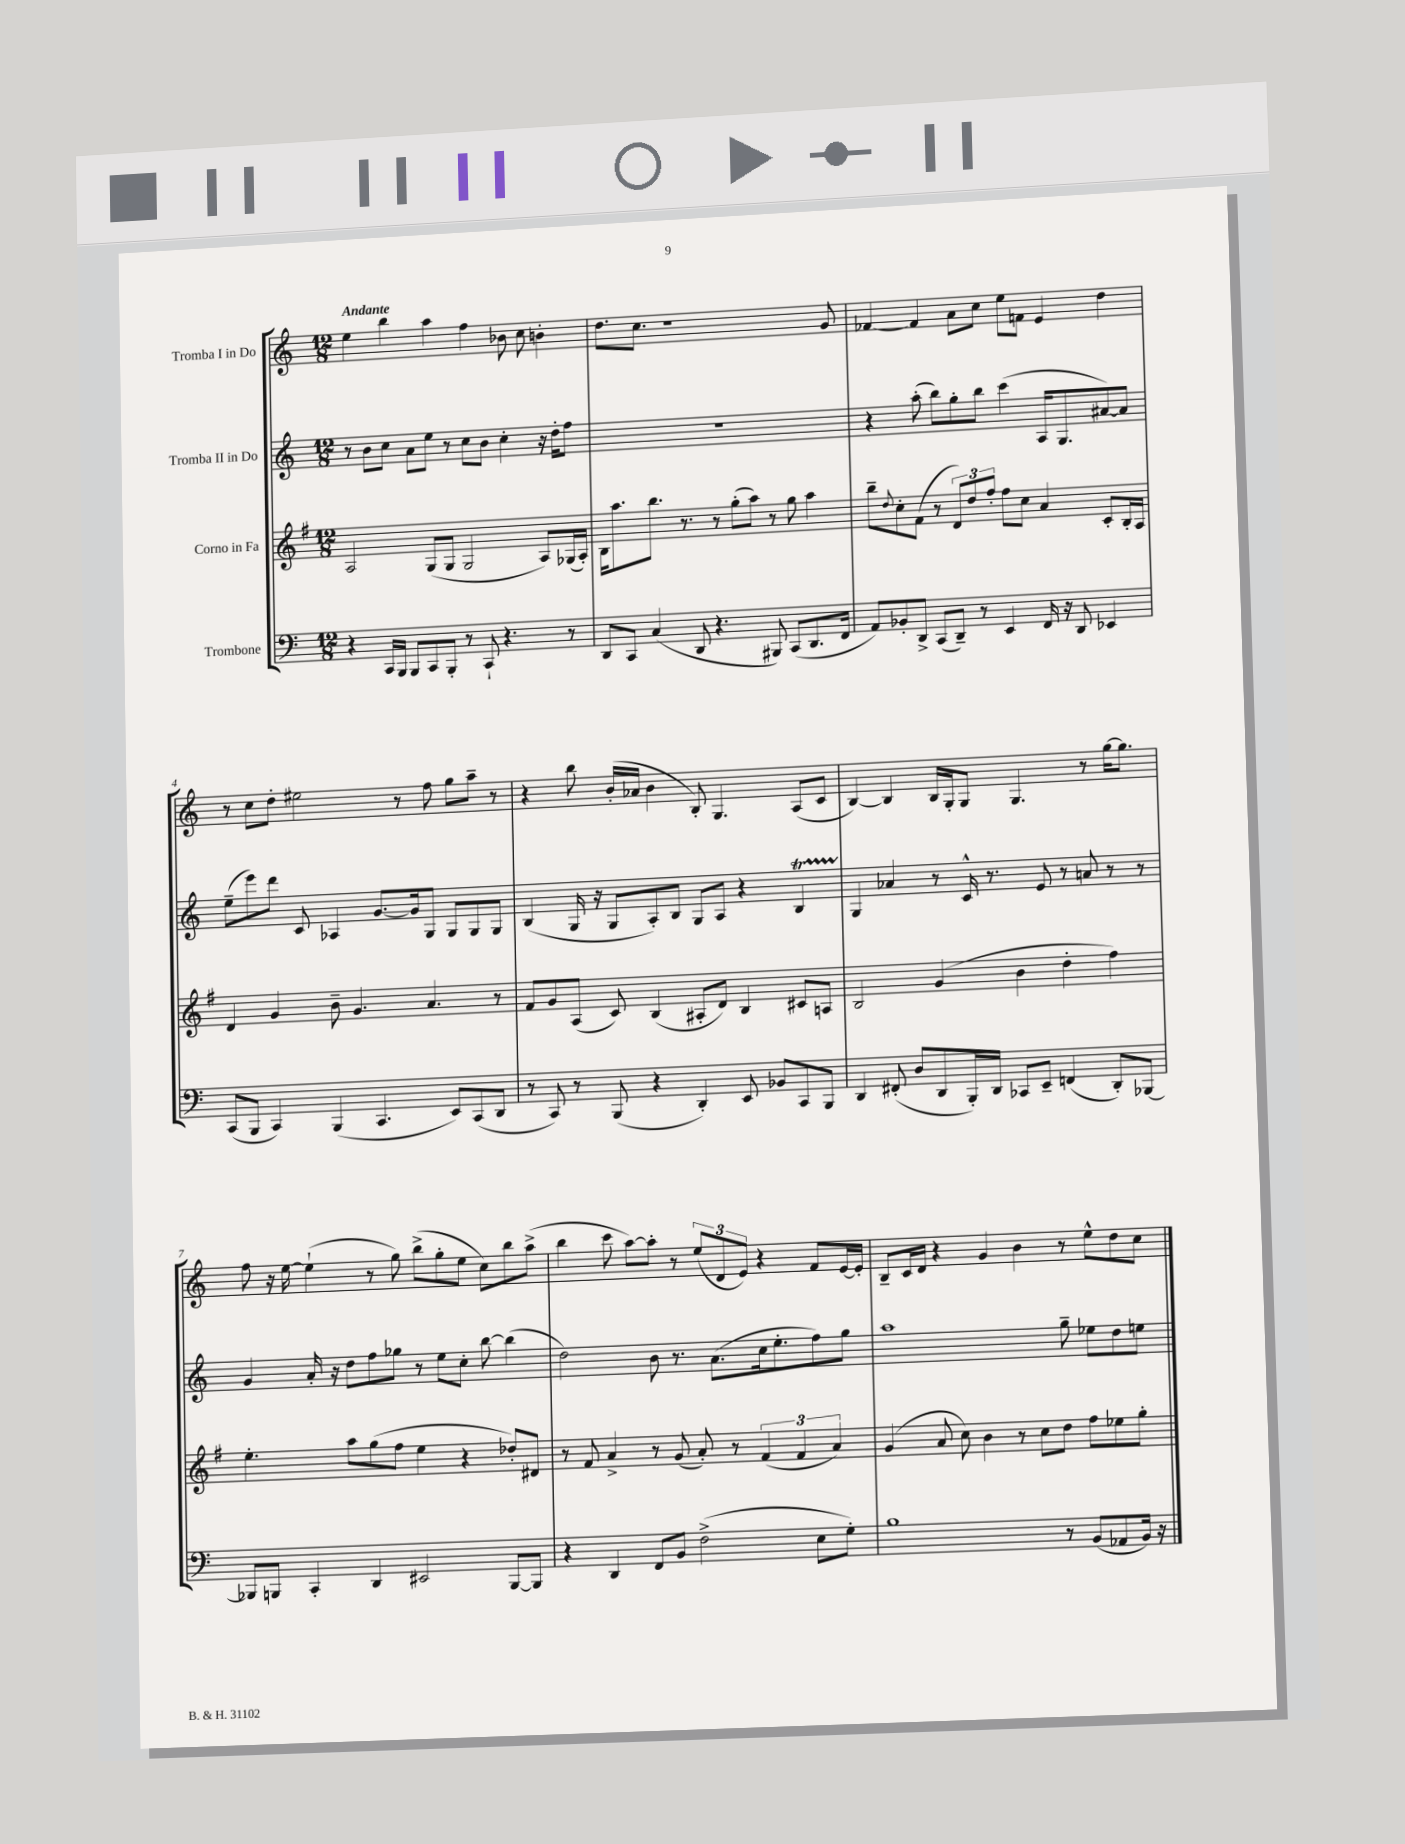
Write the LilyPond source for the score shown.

<<
\new StaffGroup <<
\new Staff = "s0" \with { instrumentName = "Tromba I in Do" } {
    \clef treble \key c \major \numericTimeSignature \time 12/8 \tempo "Andante"
    e''4 b''4 a''4 f''4 bes'8 c''8 b'4-. |
    d''8. c''8. r1 g'8 |
    fes'4~ fes'4 a'8 c''8 e''8 f'8 e'4 d''4 |
    r8 c''8 d''8-. eis''2 r8 f''8 g''8 a''8-- r8 |
    r4 b''8 b'16-.( aes'16 b'4 b8-.) g4. a8( c'8 |
    b4~) b4 b16 g16-. g8 g4. r8 g''16~ g''8. |
    f''8 r16 e''16~ e''4-!( r8 g''8) b''8->( g''8-. e''8 c''8) b''8 a''8->( |
    b''4 c'''8 a''8~) a''8-. r8 \tuplet 3/2 { e''8( d'8 e'8) } r4 f'8 e'16~ e'16-. |
    b8-- c'16 d'16 r4 g'4 b'4 r8 e''8-^ d''8 c''8 \bar "|." |
}
\new Staff = "s1" \with { instrumentName = "Tromba II in Do" } {
    \clef treble \key c \major \numericTimeSignature \time 12/8
    r8 b'8 c''8 a'8 e''8 r8 c''8 b'8 c''4-. r16 d''16-. f''8 |
    R1. |
    r4 a''8-.( b''8) g''8-. b''8 c'''4( a16 g8. ais'8~) ais'8 |
    e''8--( e'''8) d'''8 c'8 aes4 g'8.~ g'16 g8 g8 g8 g8 |
    b4( g16 r16 g8 a8-.) b8 g8 a8 r4 b4\startTrillSpan |
    g4\stopTrillSpan aes'4 r8 c'16-^ r8. e'8 r8 a'8 r8 r8 |
    g'4 a'16-. r16 d''8 f''8 ges''8 r8 e''8 c''8-. b''8~ b''4( |
    d''2) b'8 r8. a'8.( c''16 e''8.-. f''8) g''8 |
    a''1 g''8-- ees''8 d''8 e''8 \bar "|." |
}
\new Staff = "s2" \with { instrumentName = "Corno in Fa" } {
    \clef treble \key g \major \numericTimeSignature \time 12/8
    a2 g8( g8 g2 a8) ges16( a16-.) |
    b16 a''8. b''8. r8. r8 g''8-.( a''8) r8 g''8 a''4 |
    b''8-- \appoggiatura { d''8 } c''8-. fis'8( r8 \tuplet 3/2 { d'8) d''8 fis''8-. } fis''8 c''8 a'4 c'8-. b16-. a16 |
    d'4 g'4 b'8-- g'4. a'4. r8 |
    fis'8 g'8 a8( c'8) b4( ais8-. d'8) b4 cis'8 a8 |
    b2 g'4( b'4 d''4-. fis''4) |
    e''4.-. a''8 g''8( fis''8 e''4 r4 des''8-.) dis'8 |
    r8 fis'8 a'4-> r8 g'8( a'8-.) r8 \tuplet 3/2 { fis'4( fis'4 a'4) } |
    g'4( a'8 c''8) b'4 r8 c''8 d''8 fis''8 ees''8 g''8-. \bar "|." |
}
\new Staff = "s3" \with { instrumentName = "Trombone" } {
    \clef bass \key c \major \numericTimeSignature \time 12/8
    r4 c,16 b,,16 b,,8 c,8 b,,8-. r8 c,8-! r4. r8 |
    d,8 c,8 c4( d,8 r4. bis,,8) c,8( d,8. f,16 |
    a,8) bes,8-. d,8-> c,8( d,8--) r8 e,4 f,16 r16 d,8 ees,4 |
    c,8( b,,8 c,4) b,,4( c,4. e,8) c,8( d,8 |
    r8 c,8) r8 b,,8( r4 d,4-.) e,8 bes,8 c,8 b,,8 |
    d,4 fis,8-.( d8 d,8 b,,16-.) d,16 ces,8 e,8-- f,4( d,8-.) bes,,8~ |
    bes,,8 b,,8 c,4-. d,4 eis,2 b,,8~ b,,8 |
    r4 d,4 f,8 b,8 f2->( e8 g8-.) |
    b1 r8 b,8( aes,8 b,16) r16 \bar "|." |
}
>>
>>
